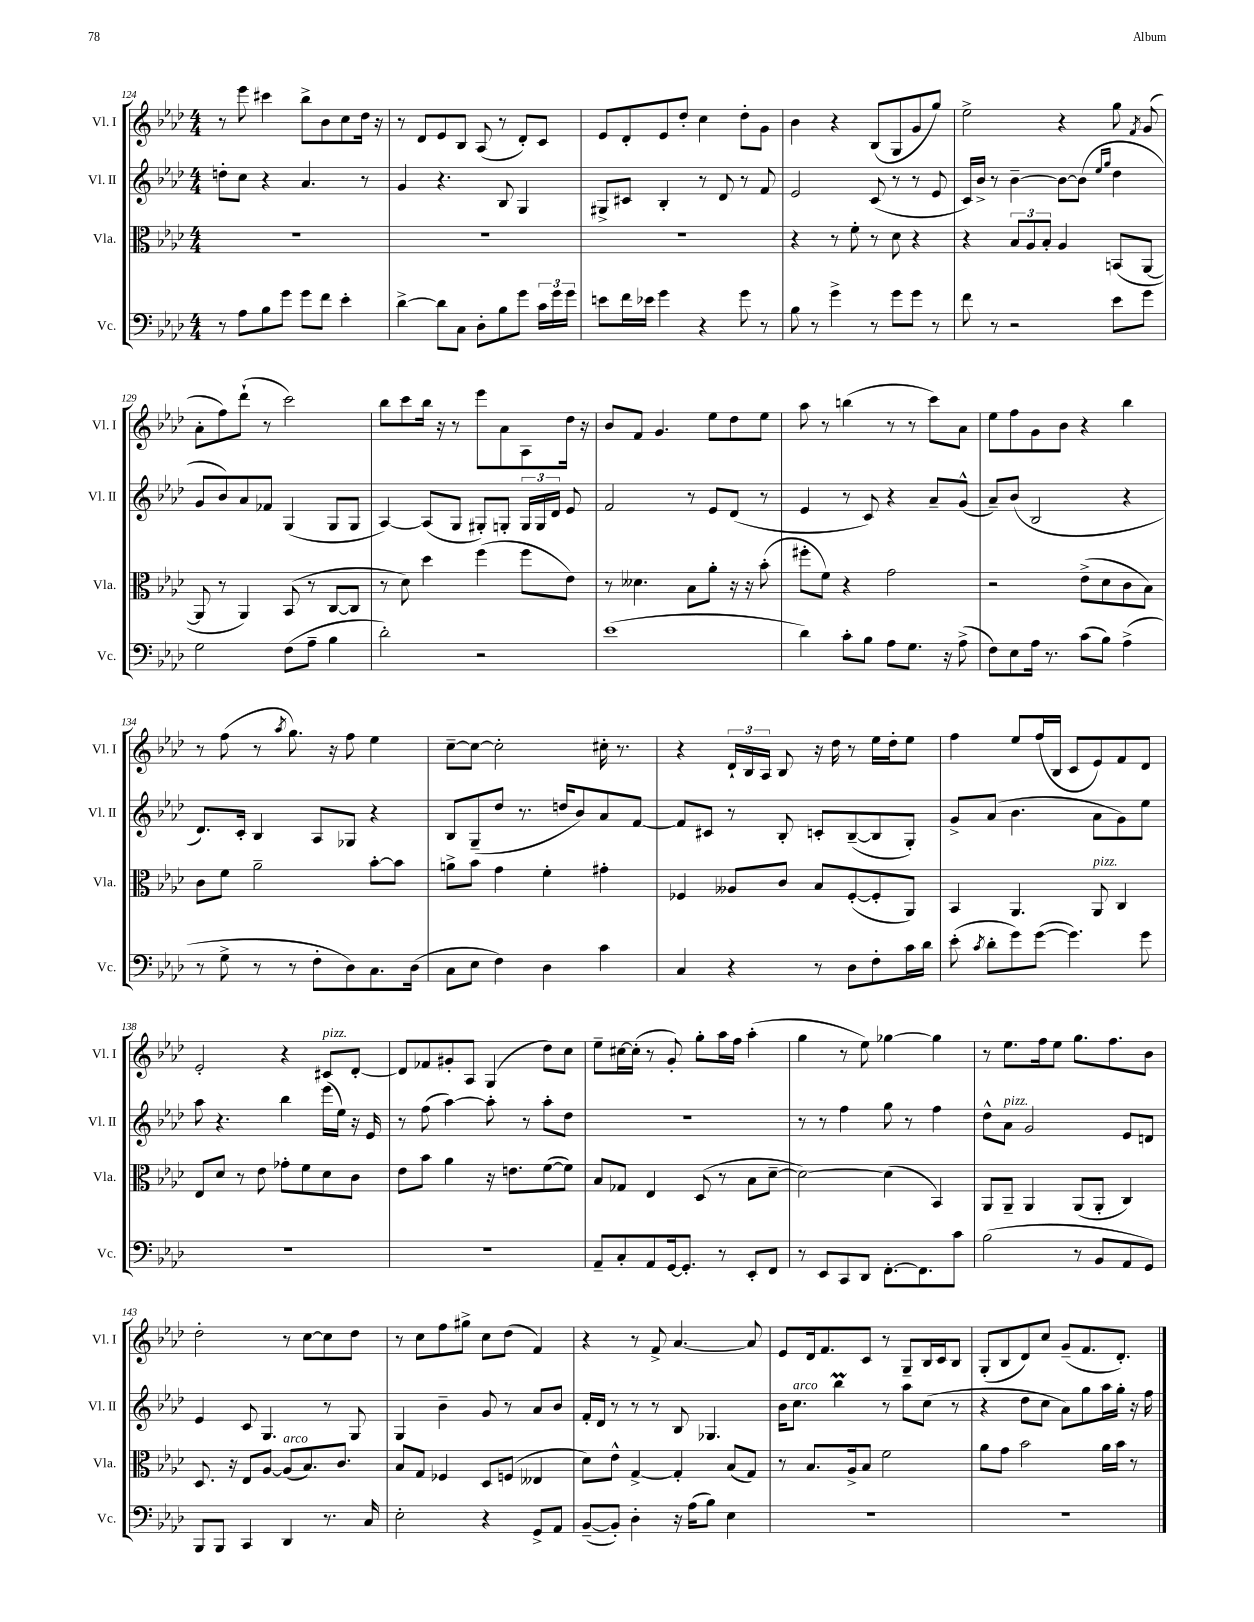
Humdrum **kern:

**kern	**kern	**kern	**kern
*staff4	*staff3	*staff2	*staff1
*clefF4	*clefC3	*clefG2	*clefG2
*k[b-e-a-d-]	*k[b-e-a-d-]	*k[b-e-a-d-]	*k[b-e-a-d-]
*M4/4	*M4/4	*M4/4	*M4/4
8r	1r	8dd'	8r
8A-	.	8cc	8eee-
8B-	.	4r	4ccc#
8g	.	.	.
8g	.	4.a-	8bb-^
8f	.	.	8b-
4e-'	.	.	8cc
.	.	8r	16dd-
.	.	.	16r
=	=	=	=
[4d-^	1r	4g	8r
.	.	.	8d-
8d-]	.	4.r	8e-
8C	.	.	8B-
8D-'	.	.	(8A-
8B-	.	8B-	8r
8g	.	4G	8d-')
24c	.	.	8c
24g	.	.	.
24g	.	.	.
=	=	=	=
8e	1r	8G#^	8e-
16f	.	8c#	8d-'
16e-	.	.	.
4g	.	4B-'	8e-
.	.	.	8dd-'
4r	.	8r	4cc
.	.	8d-	.
8g	.	8r	8dd-'
8r	.	8f	8g
=	=	=	=
8B-	4r	2e-	4b-
8r	.	.	.
4g^	8r	.	4r
.	8f'	.	.
8r	8r	(8c	(8B-
8g	8d-	8r	8G
8g	4r	8r	8g
8r	.	8e-	8gg)
=	=	=	=
8f	4r	16c)	2ee-^
.	.	16b-^	.
8r	.	8r	.
2r	12B-	[4b-~	.
.	12A-	.	.
.	12B-'	.	.
.	4A-	8b-_	4r
.	.	(8b-]	.
.	.	16qqee-	.
.	.	16qqgg	.
8e-	(8BB	4dd-	8gg
.	.	.	8qf
8g	[8AA-	.	(8g
=	=	=	=
2G	8AA-]	8g	8a-'
.	8r	8b-)	8ff)
.	4AA-)	8a-	(8ddd-`
.	.	8f-	8r
(8F	(8BB-	(4G	2ccc)
8A-~	8r	.	.
4B-	[8C	8G	.
.	8C]	8G	.
=	=	=	=
2d-')	8r	[4A-)	8bb-
.	8d-)	.	8ccc
.	4dd-	(8A-]	16bb-
.	.	.	16r
.	.	8G	8r
2r	(4ff	8G#')	8eee-
.	.	8G'	8a-
.	8ff	24G	8A-
.	.	24G	.
.	.	24d-	.
.	8e-)	8e-	16dd-
.	.	.	16r
=	=	=	=
(1e-	8r	2f	8b-
.	4.d--	.	8f
.	.	.	4.g
.	8B-	8r	.
.	8a-'	8e-	8ee-
.	16r	(8d-	8dd-
.	16r	.	.
.	(8b-'	8r	8ee-
=	=	=	=
4d-)	8ff#'	4e-	8aa-
.	8f)	.	8r
8c'	4r	8r	(4bb
8B-	.	8c)	.
8A-	2g	4r	8r
8.G	.	.	8r
.	.	8a-~	8ccc)
16r	.	.	.
(8A-^	.	(8g^^	8a-
=	=	=	=
8F)	2r	8a-~)	8ee-
8E-	.	(8b-	8ff
16A-	.	2B-	8g
8.r	.	.	.
.	.	.	8b-
(8c	(8e-^	.	4r
8B-)	8d-	.	.
(4A-^	8c	4r	4bb-
.	8B-)	.	.
=	=	=	=
8r	8c	8.d-)	8r
8G^	8f	.	(8ff
.	.	16c'	.
8r	2a-~	4B-	8r
.	.	.	8qaa-
8r	.	.	8.gg)
8F'	.	8A-	.
.	.	.	16r
8D-)	.	8G-	8ff
8.C	[8b-'	4r	4ee-
.	8b-]	.	.
(16D-	.	.	.
=	=	=	=
8C	8a^	8B-	[8cc~
8E-	8b-	(8G~	8cc_
4F)	4g	8dd-	2cc']
.	.	8.r	.
4D-	4f'	.	.
.	.	16dd	.
.	.	8b-)	.
4c	4g#'	8a-	16cc#'
.	.	.	8.r
.	.	[8f	.
=	=	=	=
4C	4F-	8f]	4r
.	.	8c#	.
4r	8A--	8r	24d-`
.	.	.	24B-
.	.	.	24A-
.	8c	8B-'	8B-
8r	8B-	8c'	16r
.	.	.	16dd-
8D-	([8F-'	([8B-~	8r
8F'	8F-']	8B-]	16ee-
.	.	.	16dd-'
16c	8AA-)	8G')	8ee-
16d-	.	.	.
=	=	=	=
(8e-'	4BB-	8g^	4ff
8qc	.	.	.
8d-'	.	(8a-	.
8g)	4.AA-	4.b-	8ee-
([8g	.	.	(16ff
.	.	.	16B-
4.g])	.	.	8c
.	8AA-	8a-	8e-)
.	4C	8g)	8f
8g	.	8ee-	8d-
=	=	=	=
1r	8E-	8aa-	2e-'
.	8d-	4.r	.
.	8r	.	.
.	8e-	.	.
.	8g-'	4bb-	4r
.	8f	.	.
.	8d-	(16eee-	8c#
.	.	16ee-)	.
.	8c	16r	[8d-'
.	.	16e-	.
=	=	=	=
1r	8e-	8r	8d-]
.	8b-	(8ff	8f-
.	4a-	[4aa-)	8g#'
.	.	.	8A-
.	16r	8aa-']	(4G
.	8.e	.	.
.	.	8r	.
.	([8f	8aa-'	8dd-)
.	8f])	8dd-	8cc
=	=	=	=
8AA-~	8B-	1r	8ee-~
8C'	8G-	.	[16cc#
.	.	.	(16cc#']
8AA-	4E-	.	8r
[16GG	.	.	8g')
8.GG']	.	.	.
.	(8D-	.	8gg'
8r	8r	.	16aa-
.	.	.	16ff
8EE-'	8B-	.	(4aa-'
8FF	[8d-~	.	.
=	=	=	=
8r	2d-_)	8r	4gg
8EE-	.	8r	.
8CC	.	4ff	8r
8DD-	.	.	8ee-)
[8.FF'	(4d-]	8gg	[4gg-
.	.	8r	.
8.FF]	.	.	.
.	4BB-)	4ff	4gg-]
8c	.	.	.
=	=	=	=
(2B-	8AA-	8dd-^^	8r
.	8AA-~	8a-	8.ee-
.	4AA-	2g	.
.	.	.	16ff
.	.	.	8ee-
8r	(8AA-	.	8.gg
8BB-	8AA-'	.	.
.	.	.	8.ff
8AA-	4C)	8e-	.
8GG)	.	8d	8b-
=	=	=	=
8BBB-	8.D-	4e-	2dd-'
8BBB-	.	.	.
.	16r	.	.
4CC	8E-	8c	.
.	[8A-	4.G	.
4DD-	(8A-]	.	8r
.	8.B-)	.	[8cc
8.r	.	8r	8cc]
.	8.c	.	.
.	.	8G	8dd-
16C	.	.	.
=	=	=	=
2E-'	8B-	4G	8r
.	8G	.	8cc
.	4F-	4b-~	8ff
.	.	.	8gg#^
4r	8D-	8g	8cc
.	(8F	8r	(8dd-
8GG^	4E--	8a-	4f)
8AA-	.	8b-	.
=	=	=	=
([8BB-~	8d-)	16f'	4r
.	.	16d-	.
8BB-'])	8e-^^	8r	.
4D-'	[4G^	8r	8r
.	.	8r	8f^
16r	4G']	8B-	[4.a-
(16A-	.	.	.
8B-)	.	4.G-	.
4E-	(8B-	.	.
.	8G)	.	8a-]
=	=	=	=
1r	8r	16b-	8e-
.	.	8.cc	.
.	8.B-	.	16d-
.	.	.	8.f
.	.	4bb-	.
.	16A-^	.	.
.	8B-	.	8c
.	2f	8r	8r
.	.	8aa-	8G~
.	.	(8cc	16B-
.	.	.	16c
.	.	8r	8B-
=	=	=	=
1r	8a-	4r	(8G'
.	8g	.	8B-
.	2b-	8dd-	8d-)
.	.	8cc	8cc
.	.	8a-)	(8g~
.	.	8gg	8.f
.	16a-	16aa-	.
.	16b-	16gg'	8.d-')
.	8r	16r	.
.	.	16ff	.
==	==	==	==
*-	*-	*-	*-
